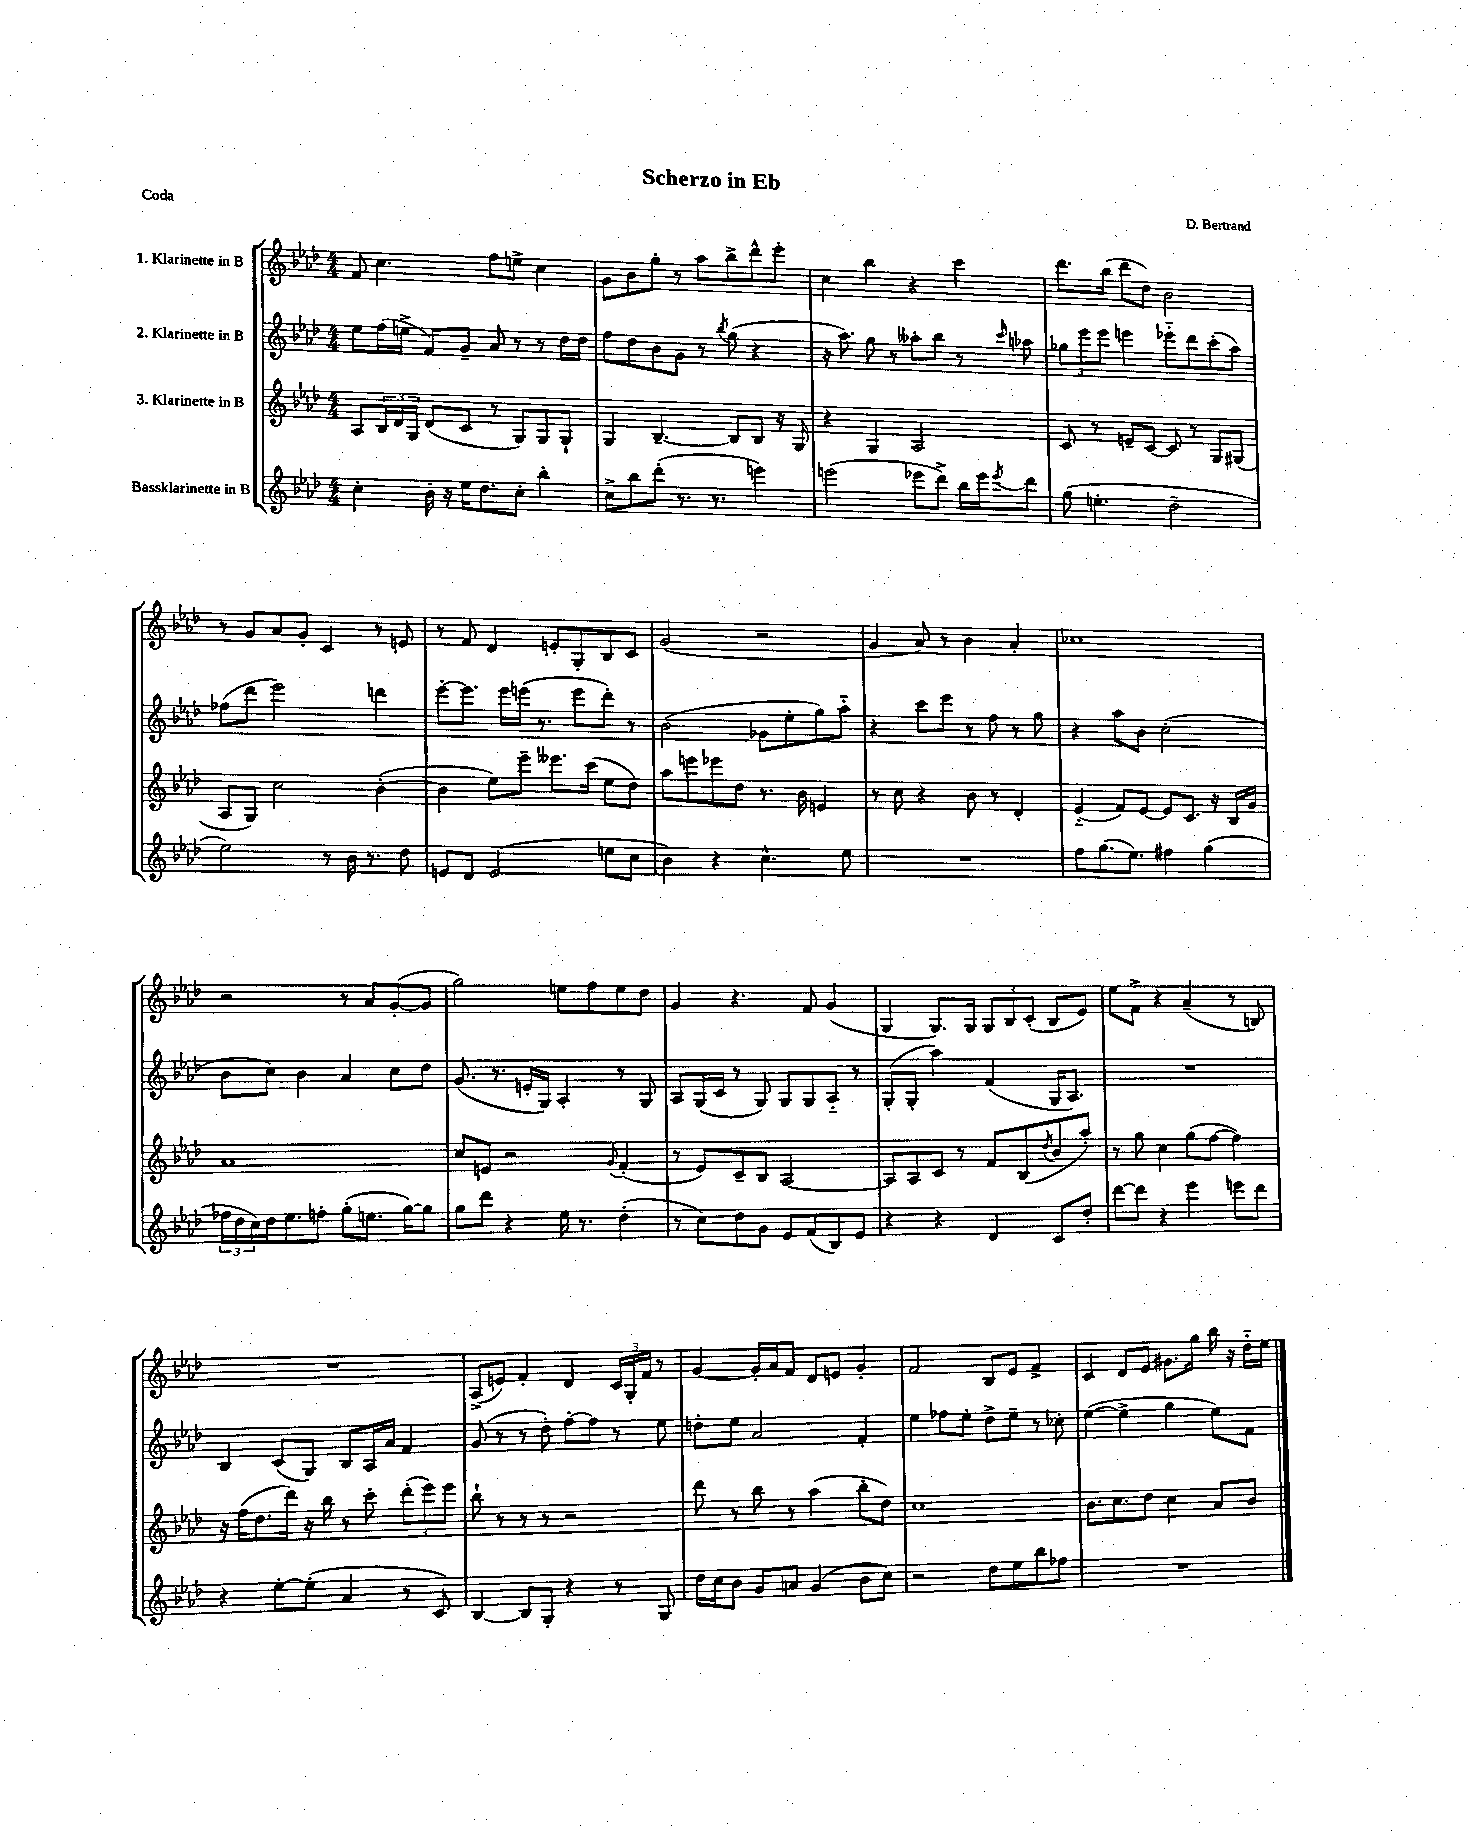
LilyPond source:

\header { title = "Scherzo in Eb" composer = "D. Bertrand" piece = "Coda" }
<<
\new StaffGroup <<
\new Staff = "s0" \with { instrumentName = "1. Klarinette in B" } {
    \clef treble \key aes \major \numericTimeSignature \time 4/4
    f'8 c''4. f''8 e''8-> c''4 |
    g'8 bes'8 g''8-. r8 aes''8 bes''8-> des'''8-^ ees'''8-. |
    c''4 bes''4 r4 c'''4 |
    des'''8. bes''16( des'''8 des''8) bes'2 |
    r8 g'8 aes'8 g'8-. c'4 r8 e'8 |
    r8 f'8 des'4 e'8-. g8-. bes8 c'8 |
    g'2( r2 |
    g'4 aes'8) r8 bes'4 aes'4-. |
    ces''1 |
    r2 r8 aes'8 g'8~-.( g'8 |
    g''2) e''8 f''8 e''8 des''8 |
    g'4 r4. f'8 g'4( |
    g4 g8.) g16 \tuplet 3/2 { g8 bes8 c'8-.( } bes8 ees'8) |
    ees''8 f'8-> r4 aes'4--( r8 b8) |
    R1 |
    aes8->( e'8) f'4-. des'4 \tuplet 3/2 { c'16 g16-. f'16 } r8 |
    g'4~ g'16-. aes'16 f'8 des'8 e'8 g'4-. |
    f'2 bes8 ees'8 f'4-> |
    c'4 des'8 ees'8 gis'8. g''16 bes''16 r16 des''16-_ ees''16 \bar "|." |
}
\new Staff = "s1" \with { instrumentName = "2. Klarinette in B" } {
    \clef treble \key aes \major \numericTimeSignature \time 4/4
    ees''8 f''16( e''16-> f'8) g'8-- aes'8 r8 r8 des''16 des''16 |
    f''8 des''8 bes'8 g'8 r8 \acciaccatura { bes''8 } g''8( r4 |
    r16 aes''8.) g''8 r8 aeses''8-. bes''8 r8 \grace { c'''16 } aes''8 |
    \tuplet 3/2 { ges''8 ees'''8 ees'''8 } e'''4 ees'''8-_ des'''8 c'''8-.( aes''8) |
    fes''8( des'''8 ees'''2) d'''4 |
    ees'''8~-. ees'''8. ees'''16 e'''16( r8. e'''8 des'''8-.) r8 |
    bes'2( ges'8 ees''8-. g''8) aes''8-_ |
    r4 c'''8 ees'''8 r8 f''8 r8 g''8 |
    r4 aes''8 bes'8 c''2-.( |
    bes'8 c''8) bes'4 aes'4 c''8 des''8 |
    g'8.( r8. e'16-. g16) aes4-. r8 g8 |
    aes8 g16( c'16 r8 g8) g8 g8 aes8-_ r8 |
    g8-.( g8-. aes''4) f'4( g16 aes8.) |
    R1 |
    bes4 c'8( g8) bes8 aes16 aes'16 f'4 |
    g'8( r8 r8 des''8-.) f''8~-. f''8 r8 ees''8 |
    d''8-. ees''8 aes'2 f'4-. |
    ees''4 fes''8 ees''8-. des''8-> ees''8-- r8 ces''8-. |
    ees''4~( ees''4-> g''4 ees''8) f'8 \bar "|." |
}
\new Staff = "s2" \with { instrumentName = "3. Klarinette in B" } {
    \clef treble \key aes \major \numericTimeSignature \time 4/4
    aes8 \tuplet 3/2 { bes16 des'16 g16 } des'8( c'8 r8 g8) g8 g8-! |
    g4 bes4.~-- bes8 bes8 r16 g16 |
    r4 g4 aes2 |
    c'8 r8 e'8-- c'8~ c'8 r8 g8 gis8( |
    aes8 g8) c''2 bes'4~-.( |
    bes'4 ees''8) ees'''8-- eeses'''8. c'''16( ees''8 des''8) |
    aes''8 e'''8 ees'''8 des''8 r8. bes'16 e'4 |
    r8 c''8 r4 bes'8 r8 des'4-. |
    ees'4-_( f'8) ees'8~ ees'8 c'8. r16 bes16 g'16 |
    aes'1 |
    c''8 e'8 r2 \appoggiatura { g'8 } f'4-.( |
    r8 ees'8) c'8-- bes8 aes2~ |
    aes8 aes8 c'8 r8 f'8 bes8( \acciaccatura { des''8 } bes'8 aes''8-.) |
    r8 g''8 c''4 g''8( f''8~ f''4) |
    r16 f''16( des''8. des'''16) r16 bes''16 r8 c'''8-. \tuplet 3/2 { des'''8-.( ees'''8) ees'''8 } |
    bes''8-! r8 r8 r8 r2 |
    des'''8 r8 bes''8 r8 aes''4( bes''8-. des''8) |
    c''1 |
    bes'8. c''8. des''8 c''4 aes'8 bes'8 \bar "|." |
}
\new Staff = "s3" \with { instrumentName = "Bassklarinette in B" } {
    \clef treble \key aes \major \numericTimeSignature \time 4/4
    c''4-. bes'16-. r16 ees''16 des''8. c''8-. bes''4-. |
    c''8-> bes''8 des'''8-.( r8. r8. e'''4) |
    e'''2( ees'''8 des'''8->) bes''16 ees'''16 \acciaccatura { ees'''8 } des'''8 |
    g''8( e''4.-. des''2-- |
    ees''2) r8 bes'16 r8. des''8 |
    e'8 des'8 e'2( e''8 c''8 |
    bes'4) r4 c''4.-^ ees''8 |
    R1 |
    f''8 g''8.( ees''8.) fis''4 g''4( |
    \tuplet 3/2 { fes''16 des''16 c''16) } des''16 ees''8. f''8-. g''8-.( e''8. g''16~) g''8 |
    g''8 des'''8 r4 ees''16 r8. des''4-.( |
    r8 c''8) des''8 g'8 ees'8 f'8( bes8) ees'8 |
    r4 r4 des'4 c'8 des''8-. |
    des'''8~ des'''8 r4 ees'''4 e'''8 des'''8 |
    r4 ees''8~-. ees''8-.( aes'4 r8 c'8) |
    bes4~ bes8 g8-. r4 r8 g8 |
    des''16 c''16 bes'8 g'8 a'8 g'4( bes'8 c''8) |
    r2 des''8 ees''8 bes''8 fes''8 |
    R1 \bar "|." |
}
>>
>>
\layout { \context { \Score \remove "Bar_number_engraver" } }
